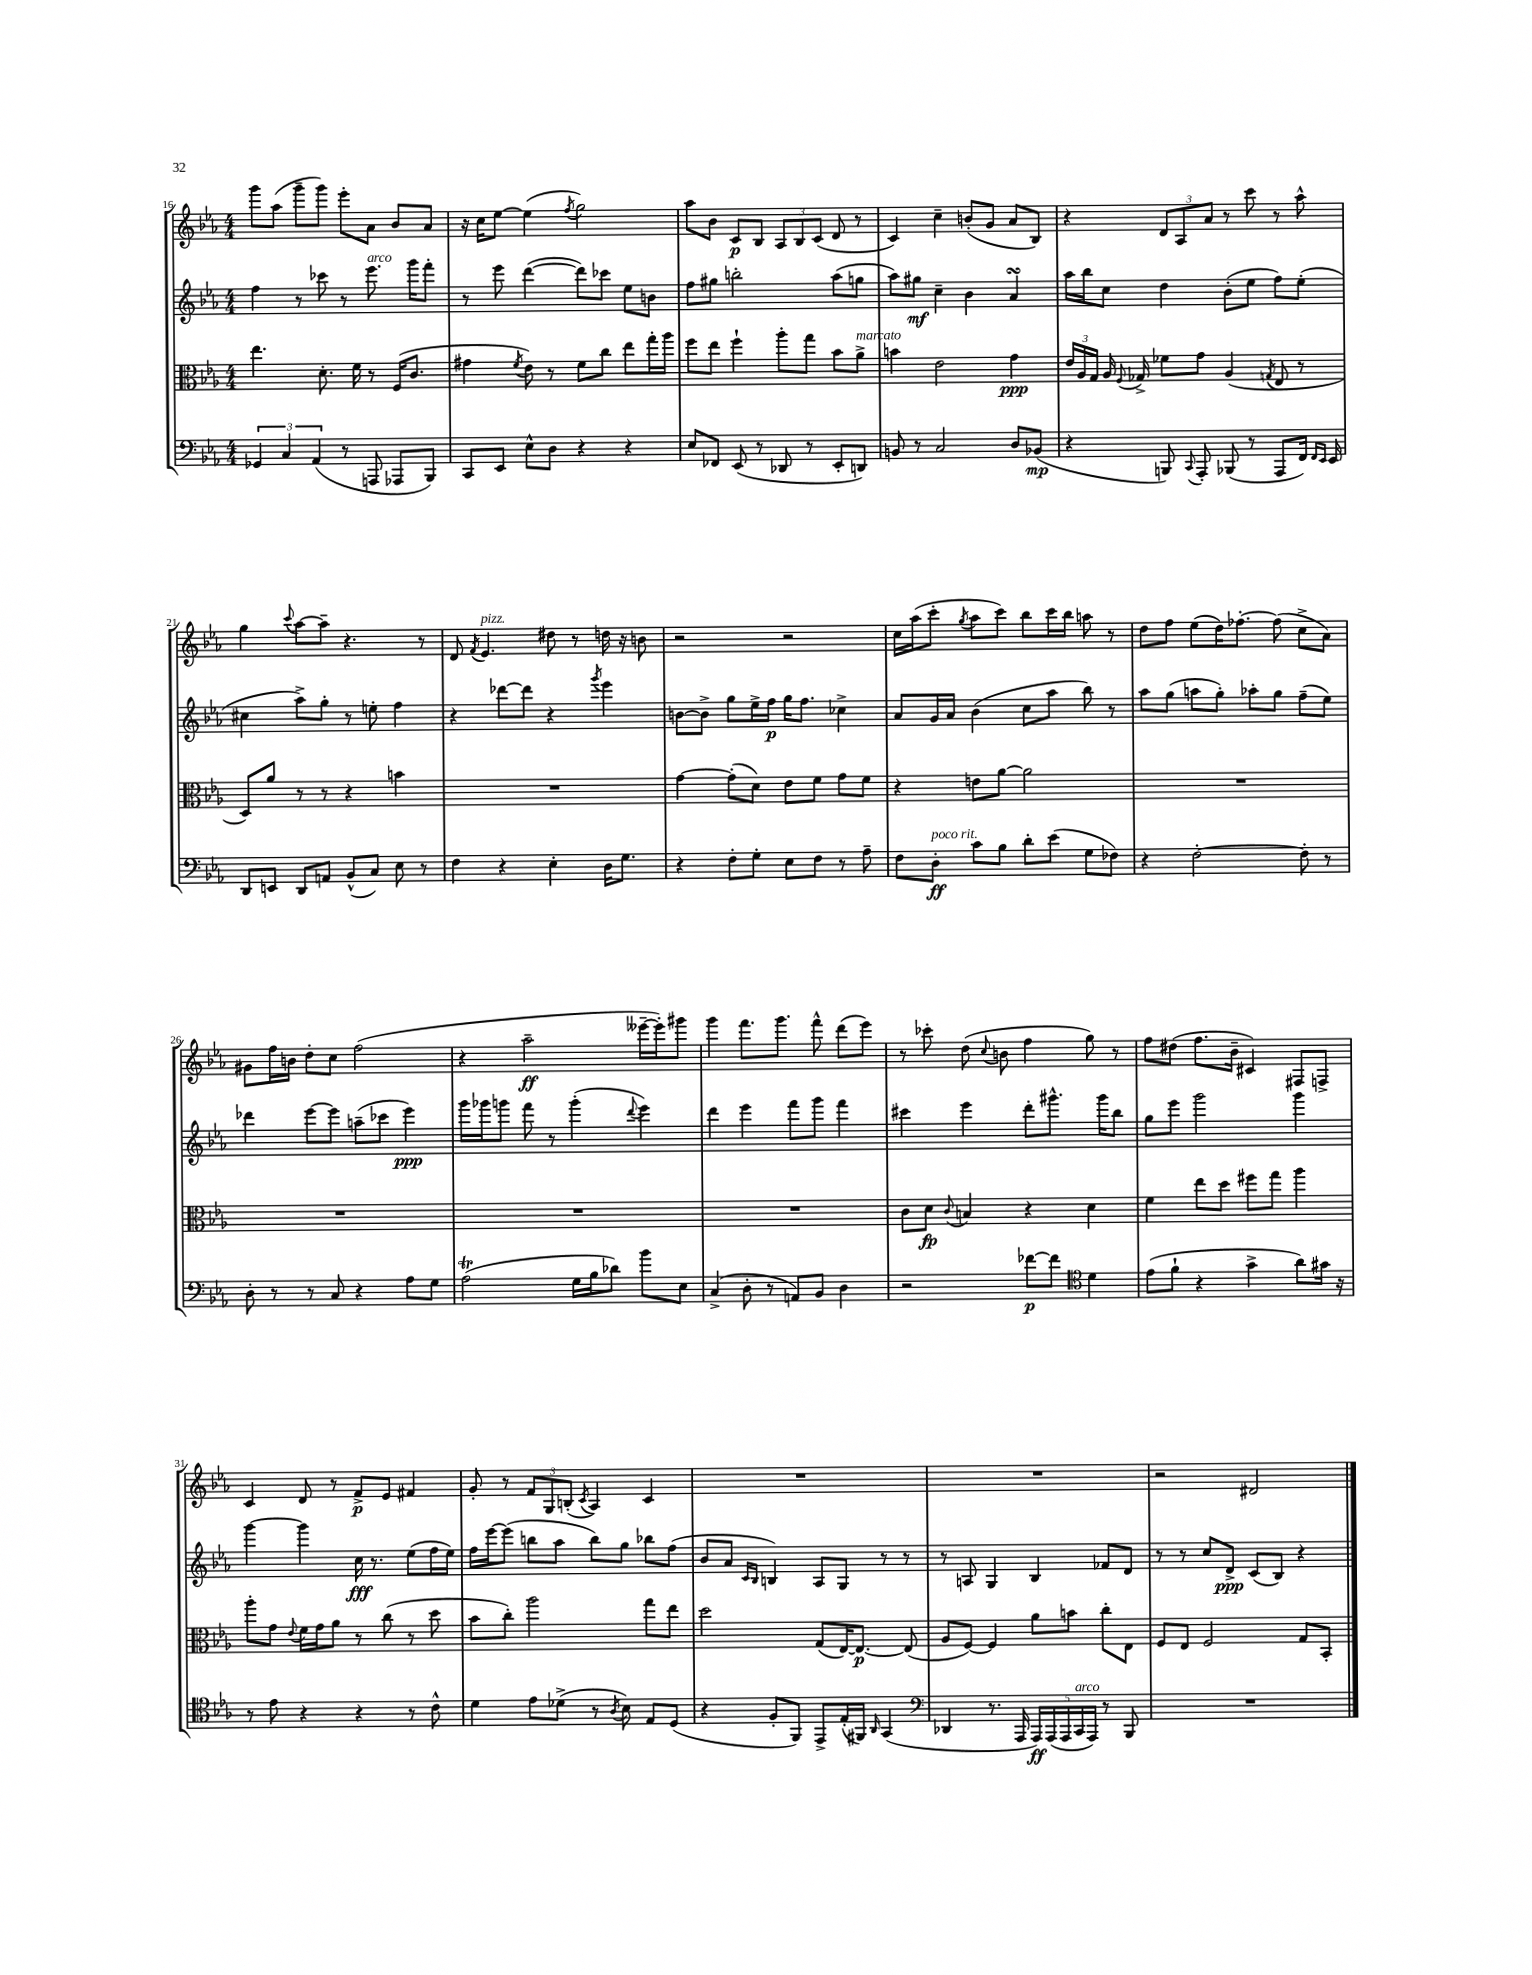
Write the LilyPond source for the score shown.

<<
\new StaffGroup <<
\new Staff = "s0" {
    \clef treble \key ees \major \numericTimeSignature \time 4/4
    \autoBeamOff g'''8[ aes''8]( g'''8[-- g'''8]) ees'''8[-. aes'8] bes'8[ aes'8] |
    r16 c''16[ ees''8]~ ees''4( \acciaccatura { f''8 } g''2) |
    aes''8[ bes'8] c'8[\p bes8] \tuplet 3/2 { aes8[ bes8 c'8]( } d'8 r8 |
    c'4) c''4-- b'8[-.( g'8] aes'8[ bes8]) |
    r4 \tuplet 3/2 { d'8[ aes8 aes'8] } r8 c'''8 r8 aes''8-^ |
    g''4 \appoggiatura { c'''8 } aes''8[~ aes''8]-- r4. r8 |
    d'8 \acciaccatura { f'8 } ees'4.^\markup { \italic "pizz." } dis''8 r8 d''16 r16 b'8 |
    r2 r2 |
    c''16[ aes''16( c'''8]-. \acciaccatura { g''8 } aes''8[ c'''8]) bes''8[ c'''16 bes''16] a''8 r8 |
    d''8[ f''8] ees''8[( d''16) fes''8.]~-. fes''8( c''8[-> aes'8]) |
    gis'8[ f''16 b'16] d''8[-. c''8] f''2( |
    r4 aes''2--\ff eeses'''16[~-- eeses'''16-.) gis'''8] |
    g'''4 f'''8.[ g'''8.] f'''8-^ d'''8[( ees'''8]) |
    r8 ces'''8-. d''8( \appoggiatura { c''8 } b'8 f''4 g''8) r8 |
    f''8[ dis''8]( f''8.[ bes'16]-- cis'4) fis8[ f8]-> |
    c'4 d'8 r8 f'8[->\p ees'8] fis'4 |
    g'8-. r8 \tuplet 3/2 { f'8[ g8 b8]-.( } \acciaccatura { c'8 } aes4) c'4 |
    R1 |
    R1 |
    r2 dis'2 \bar "|." |
}
\new Staff = "s1" {
    \clef treble \key ees \major \numericTimeSignature \time 4/4
    \autoBeamOff f''4 r8 ces'''8 r8 ees'''8.^\markup { \italic "arco" } g'''16[ f'''8]-. |
    r8 ees'''8 d'''4~( d'''8[) ces'''8] ees''8[ b'8] |
    f''8[ gis''8] b''2-. aes''8[( g''8] |
    aes''8[) gis''8]\mf c''4-- bes'4 aes'4\turn |
    aes''16[ bes''16 c''8] d''4 bes'8[-.( ees''8] f''8[) ees''8]-.( |
    cis''4 aes''8[->) g''8]-. r8 e''8-. f''4 |
    r4 des'''8[~ des'''8] r4 \acciaccatura { g'''8 } ees'''4 |
    b'8[~ b'8]-> g''8[ ees''16-> f''16]\p g''16[ f''8.] ces''4-> |
    aes'8[ g'16 aes'16] bes'4( c''8[ aes''8] bes''8) r8 |
    aes''8[ g''8]( a''8[ g''8]-.) aes''8[-. g''8] f''8[--( ees''8]) |
    des'''4 ees'''8[~ ees'''8] a''8[--( ces'''8] ees'''4\ppp) |
    g'''16[ ges'''16 g'''8] f'''8 r8 g'''4-.( \appoggiatura { d'''8 } ees'''4) |
    d'''4 ees'''4 f'''8[ g'''8] f'''4 |
    cis'''4 ees'''4 d'''8[-. gis'''8.]-^ gis'''16[ bes''8] |
    g''8[ ees'''8] g'''2 g'''4 |
    g'''4~ g'''4 c''16\fff r8. ees''8[( f''16 ees''16]) |
    f''16[ ees'''16~ ees'''8]( b''8[ aes''8] b''8[) g''8] bes''8[ f''8]( |
    bes'8[ aes'8] \grace { c'16[ bes16] } b4) aes8[ g8] r8 r8 |
    r8 a8 g4 bes4 fes'8[ d'8] |
    r8 r8 c''8[ d'8]->\ppp c'8[( bes8]) r4 \bar "|." |
}
\new Staff = "s2" {
    \clef alto \key ees \major \numericTimeSignature \time 4/4
    \autoBeamOff ees''4. d'8.-. f'16 r8 f16[( c'8.] |
    gis'4 \acciaccatura { f'8 } ees'8) r8 f'8[ c''8] ees''8[ g''16-. aes''16] |
    f''8[ ees''8] f''4-! aes''8[-. g''8] bes'8[ aes'8]->^\markup { \italic "marcato" } |
    b'4 ees'2 g'4\ppp |
    \tuplet 3/2 { ees'16[ aes16 g16] } aes16 \appoggiatura { f8 } ges16-> fes'8[ g'8] aes4( \acciaccatura { g8 } ees8 r8 |
    d8[) aes'8] r8 r8 r4 b'4 |
    R1 |
    g'4~ g'8[-.( d'8]) ees'8[ f'8] g'8[ f'8] |
    r4 e'8[ aes'8]~ aes'2 |
    R1 |
    R1 |
    R1 |
    R1 |
    c'8[ d'8]\fp \appoggiatura { c'8 } b4 r4 d'4 |
    f'4 ees''8[ d''8] fis''8[ g''8] aes''4 |
    aes''8[-. g'8] \appoggiatura { ees'8 } f'16[ g'16 aes'8] r8 c''8( r8 d''8 |
    bes'8[ c''8]-.) aes''2 g''8[ ees''8] |
    d''2 g8[( ees16~) ees8.]~\p ees8( |
    aes8[ f8]~) f4 aes'8[ b'8] c''8[-. ees8] |
    f8[ ees8] f2 g8[ bes,8]-. \bar "|." |
}
\new Staff = "s3" {
    \clef bass \key ees \major \numericTimeSignature \time 4/4
    \autoBeamOff \tuplet 3/2 { ges,4 c4 aes,4( } r8 a,,8 aes,,8[ bes,,8]) |
    c,8[ ees,8] ees8[-^ d8] r4 r4 |
    ees8[ fes,8] ees,8( r8 des,8 r8 ees,8[-. d,8]) |
    b,8 r8 c2 d8[ bes,8]\mp( |
    r4 b,,8) \appoggiatura { c,8 } aes,,8-. bes,,8( r8 aes,,8[ f,16]) \grace { f,16[ ees,16] } ees,16 |
    d,8[ e,8] d,8[ a,8] bes,8[-^( c8]) ees8 r8 |
    f4 r4 ees4-. d16[ g8.] |
    r4 f8[-. g8]-. ees8[ f8] r8 aes8-- |
    f8[ d8]-.\ff^\markup { \italic "poco rit." } c'8[ bes8] d'8[-. ees'8]( g8[ fes8]) |
    r4 f2~-. f8-. r8 |
    d8-. r8 r8 c8 r4 aes8[ g8] |
    aes2\trill( g16[ bes16 des'8]) bes'8[ ees8] |
    c4->( d8-. r8 a,8[) bes,8] d4 |
    r2 fes'8[~\p fes'8] \clef tenor d'4 |
    ees'8[( f'8]-! r4 g'4-> aes'8[) gis'16] r16 |
    r8 ees'8 r4 r4 r8 c'8-^ |
    d'4 ees'8[ des'8]->( r8 \acciaccatura { aes8 } bes8) ees8[ d8]( |
    r4 f8[-. f,8]) ees,8[-> ees16-.( fis,16]) \grace { aes,16 } g,4( |
    \clef bass des,4 r8. aes,,16 \tuplet 5/4 { aes,,16[\ff) aes,,16( aes,,16 c,16^\markup { \italic "arco" } aes,,16]) } r8 bes,,8 |
    R1 \bar "|." |
}
>>
>>
\layout { \context { \Score currentBarNumber = #16 } }
